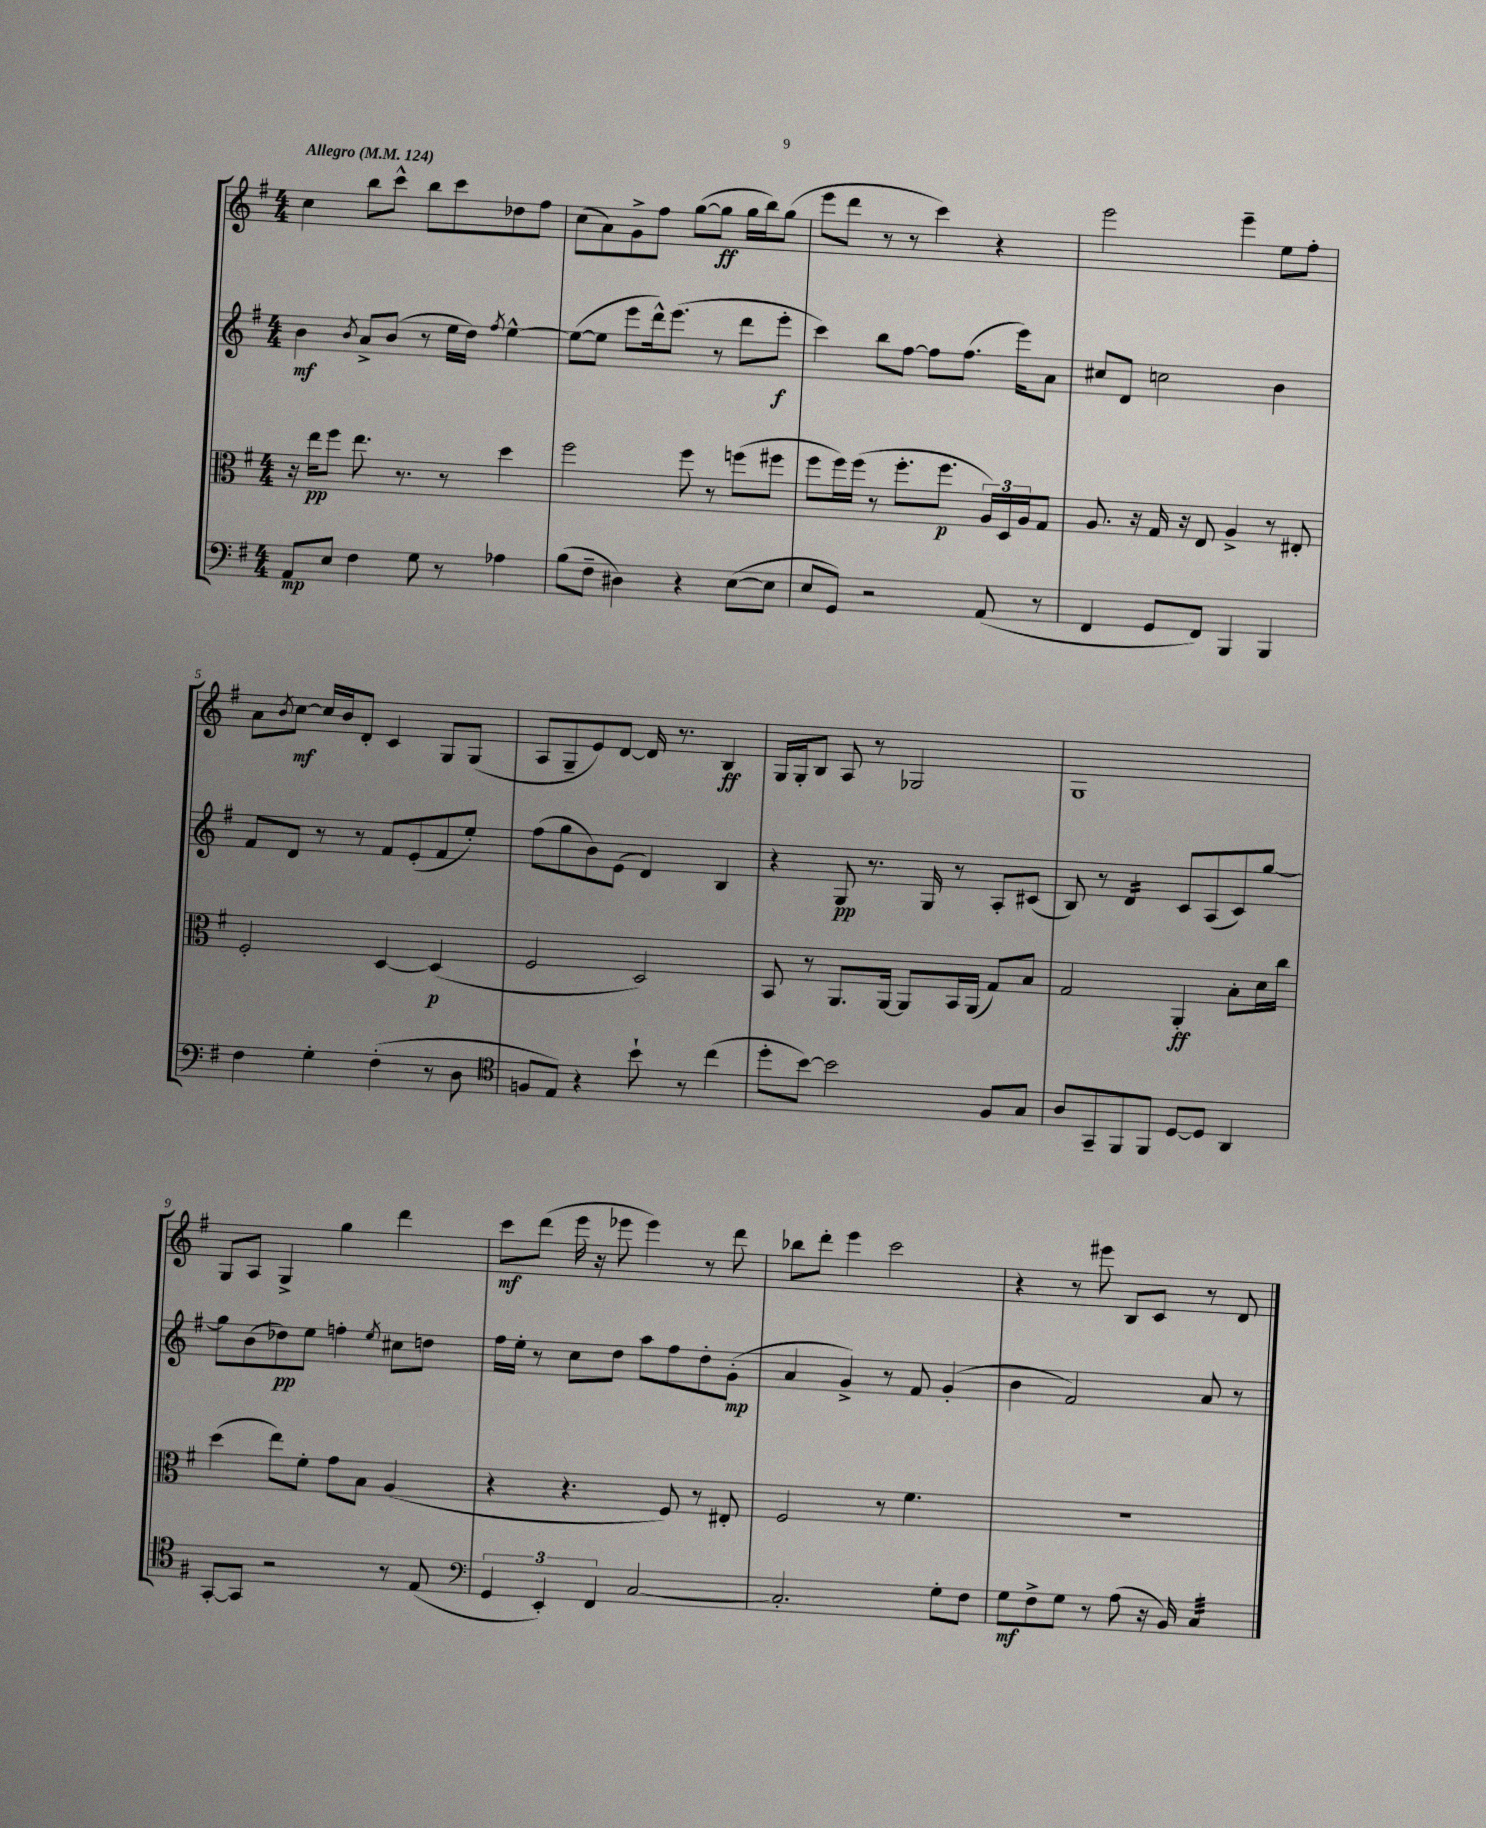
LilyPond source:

<<
\new StaffGroup <<
\new Staff = "s0" {
    \clef treble \key g \major \numericTimeSignature \time 4/4 \tempo "Allegro" 4 = 124
    c''4 b''8 c'''8-^ b''8 c'''8 des''8 fis''8 |
    c''8( a'8) g'8-> fis''8 g''8~( g''8\ff g''16 b''16) g''8( |
    e'''8 d'''8 r8 r8 c'''4) r4 |
    e'''2 e'''4-- e''8 fis''8-. |
    a'8 \acciaccatura { b'8 } c''8~\mf c''16 b'16 d'8-. c'4 g8 g8( |
    a8 g8-- e'8) d'8~ d'16 r8. b4\ff |
    g16 g16-. b8 a8 r8 ges2 |
    g1 |
    g8 a8 g4-> g''4 d'''4 |
    c'''8\mf d'''8( e'''16 r16 ees'''8 ees'''4) r8 d'''8 |
    bes''8 d'''8-. e'''4 c'''2 |
    r4 r8 eis'''8 b8 c'8 r8 d'8 \bar "|." |
}
\new Staff = "s1" {
    \clef treble \key g \major \numericTimeSignature \time 4/4
    b'4\mf \acciaccatura { b'8 } a'8-> b'8( r8 e''16 d''16) \acciaccatura { fis''8 } e''4~-^ |
    e''8~( e''8 e'''8 d'''16-^) e'''8.( r8 d'''8 e'''8-.\f |
    c'''4) b''8 fis''8~ fis''8 fis''8.( e'''16) a'8 |
    cis''8 d'8 c''2 b'4 |
    fis'8 d'8 r8 r8 fis'8 e'8-.( fis'8 e''8-.) |
    fis''8( g''8 b'8) e'8( d'4) b4 |
    r4 g8\pp r8. g16 r8 a8-. cis'8( |
    b8) r8 d'4:16 c'8 a8( c'8) g''8~ |
    g''8 b'8( des''8\pp) e''8 f''4-. \acciaccatura { e''8 } cis''8 d''8 |
    fis''16 e''16-. r8 c''8 d''8 a''8 fis''8 d''8-. g'8-.\mp( |
    a'4 g'4->) r8 fis'8 g'4-.( |
    b'4 fis'2) a'8 r8 \bar "|." |
}
\new Staff = "s2" {
    \clef alto \key g \major \numericTimeSignature \time 4/4
    r16 e''16\pp fis''8 e''8. r8. r8 d''4 |
    fis''2 fis''8 r8 f''8( fis''8 |
    fis''8 fis''16) fis''16( r8 fis''8.-. fis''8.\p \tuplet 3/2 { a16) d16 a16 } g8 |
    a8. r16 g16 r16 e8 a4-> r8 eis8-. |
    fis2-. d4~ d4\p( |
    fis2 d2) |
    b,8 r8 a,8. a,16~ a,8 b,16 a,16( g8) b8 |
    g2 a,4-.\ff b8-. d'16 c''16 |
    d''4( e''8) fis'8-. g'8 b8 a4( |
    r4 r4. fis8) r8 eis8-. |
    fis2 r8 fis'4. |
    R1 \bar "|." |
}
\new Staff = "s3" {
    \clef bass \key g \major \numericTimeSignature \time 4/4
    a,8\mp e8 fis4 g8 r8 aes4 |
    b8( fis8-- dis4) r4 e8~( e8 |
    e8 g,8) r2 a,8( r8 |
    fis,4 g,8 fis,8) b,,4 b,,4 |
    fis4 g4-. fis4-.( r8 d8 |
    \clef tenor f8 e8) r4 b'8-! r8 c''4( |
    d''8-. b'8~) b'2 fis8 g8 |
    a8 g,8-- fis,8 fis,8 d8~ d8 a,4 |
    g,8~-. g,8 r2 r8 e8( |
    \clef bass \tuplet 3/2 { g,4 e,4-.) fis,4 } c2~ |
    c2.-. g8-. fis8 |
    g8\mf fis8-> g8 r8 a8( r16 b,16) c4:32 \bar "|." |
}
>>
>>
